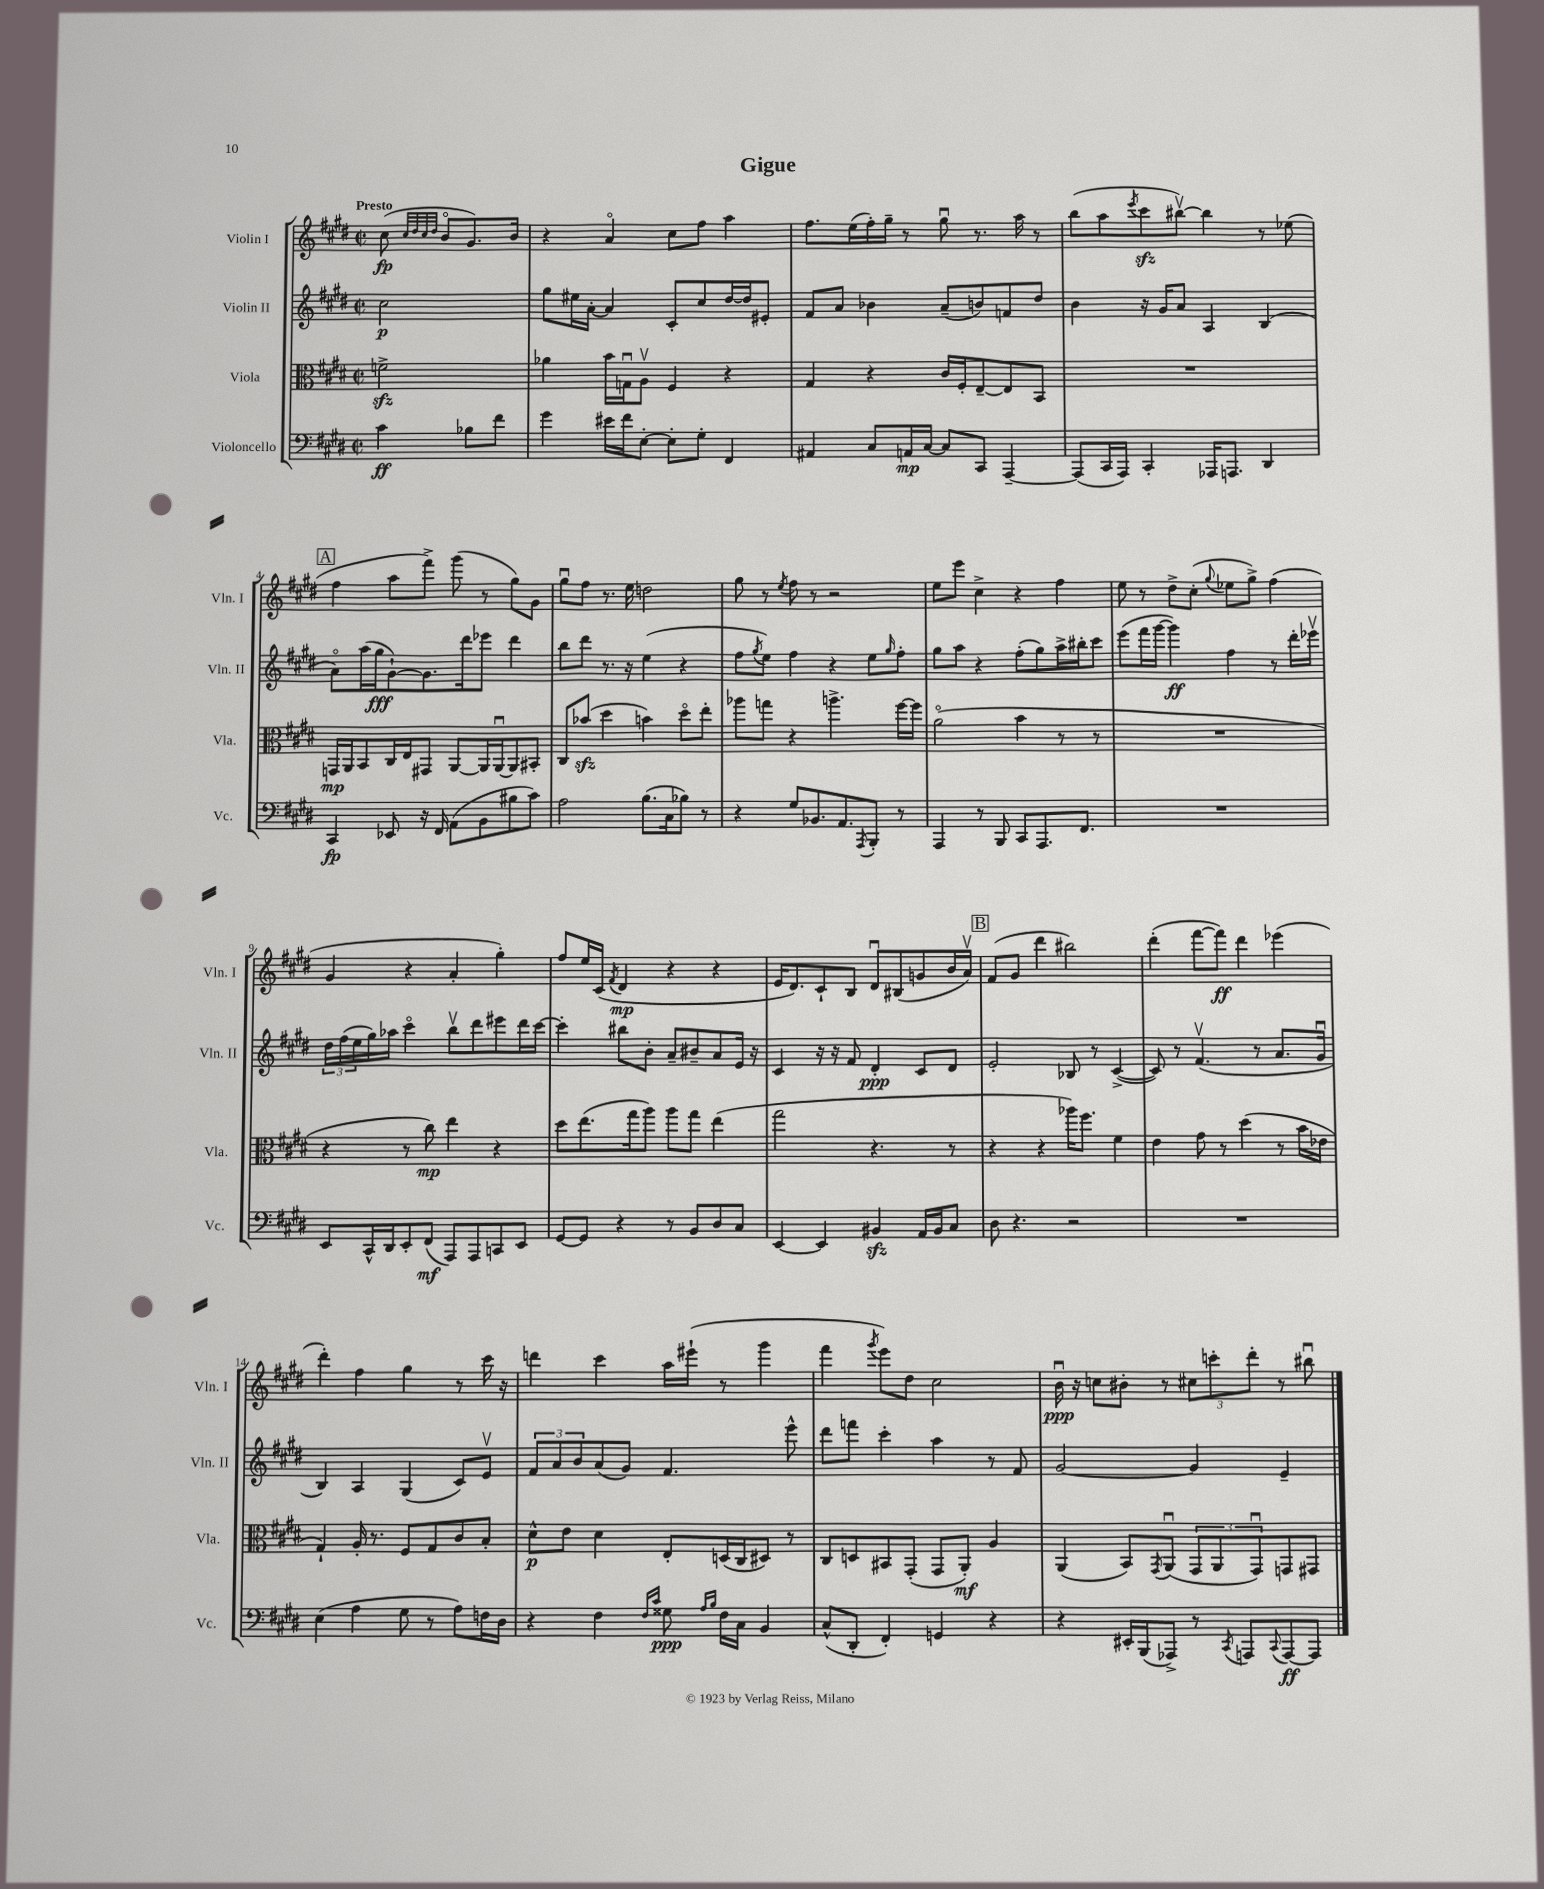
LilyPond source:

\header { title = "Gigue" }
<<
\new StaffGroup <<
\new Staff = "s0" \with { instrumentName = "Violin I" shortInstrumentName = "Vln. I" } {
    \clef treble \key e \major \defaultTimeSignature \time 2/2 \partial 2 \tempo "Presto"
    cis''8\fp( \grace { cis''32 dis''32 cis''32 dis''32 } b'8\flageolet gis'8.) b'16 |
    r4 a'4\flageolet cis''8 fis''8 a''4 |
    fis''8. e''16( fis''16-.) gis''16-- r8 gis''8\downbow r8. a''16 r8 |
    b''8( a''8 \acciaccatura { e'''8 } cis'''8\sfz bis''8~\upbow) bis''4 r8 ees''8( |
    \mark \markup { \box "A" } fis''4 a''8 fis'''8->) gis'''8( r8 gis''8) gis'8 |
    gis''8\downbow fis''8 r8. e''16 d''2 |
    gis''8 r8 \acciaccatura { e''8 } fis''8 r8 r2 |
    e''8 e'''8 cis''4-> r4 fis''4 |
    e''8 r8 dis''8-> cis''8-.( \appoggiatura { gis''8 } ees''8 gis''8->) fis''4( |
    gis'4 r4 a'4-. gis''4-.) |
    fis''8 e''16 cis'16( \acciaccatura { fis'8 } dis'4\mp r4 r4 |
    e'16 dis'8.) cis'8-! b8 dis'8\downbow bis8( g'8 b'16 a'16\upbow) |
    \mark \markup { \box "B" } fis'8( gis'8 dis'''4 bis''2) |
    dis'''4-.( fis'''8~ fis'''8\ff) dis'''4 ees'''4( |
    dis'''4-.) fis''4 gis''4 r8 cis'''16 r16 |
    d'''4 cis'''4 a''16 eis'''16-!( r8 gis'''4 |
    fis'''4 \acciaccatura { gis'''8 } e'''8) dis''8 cis''2 |
    b'16\downbow\ppp r16 c''8 bis'8-. r8 \tuplet 3/2 { cis''8 c'''8-. dis'''8-. } r8 bis''8\downbow \bar "|." |
}
\new Staff = "s1" \with { instrumentName = "Violin II" shortInstrumentName = "Vln. II" } {
    \clef treble \key e \major \defaultTimeSignature \time 2/2 \partial 2
    cis''2\p |
    gis''8 eis''16 a'16~-. a'4 cis'8-. cis''8 dis''16~ dis''16 eis'8-. |
    fis'8 a'8 bes'4 a'8--( b'8) f'8 dis''8 |
    b'4 r16 gis'16 a'8 a4 b4( |
    \mark \markup { \box "A" } a'8\flageolet) a''16( gis''16\fff gis'8~-!) gis'8. dis'''16 ees'''8 dis'''4 |
    b''8 dis'''8 r8. r16 e''4( r4 |
    fis''8 \acciaccatura { gis''8 } e''8) fis''4 r4 e''8 \grace { gis''16 } fis''8-. |
    gis''8 a''8 r4 fis''8-.( gis''8) a''16-> bis''16-. cis'''8 |
    e'''8( fis'''16 gis'''16~ gis'''4\ff) fis''4 r8 dis'''16-. ees'''16\upbow |
    \tuplet 3/2 { dis''16 fis''16( e''16 } gis''16) aes''16 cis'''4\flageolet b''8\upbow dis'''8 eis'''8 dis'''16 cis'''16~ |
    cis'''4-. bis''8 b'8-. a'8-- bis'8-- a'8 e'16 r16 |
    cis'4 r16 r16 fis'8 dis'4-.\ppp cis'8 dis'8 |
    \mark \markup { \box "B" } e'2-. bes8 r8 cis'4~->( |
    cis'8) r8 fis'4.\upbow( r8 a'8. gis'16\downbow |
    b4) a4 gis4( cis'8) e'8\upbow |
    \tuplet 3/2 { fis'8 a'8 b'8 } a'8( gis'8) fis'4. e'''8-^ |
    dis'''8 f'''8 cis'''4-. a''4 r8 fis'8 |
    gis'2~ gis'4 e'4-- \bar "|." |
}
\new Staff = "s2" \with { instrumentName = "Viola" shortInstrumentName = "Vla." } {
    \clef alto \key e \major \defaultTimeSignature \time 2/2 \partial 2
    f'2->\sfz |
    aes'4 b'16 g16\downbow a8\upbow fis4 r4 |
    gis4 r4 cis'16 fis16-. e8~-- e8 b,8 |
    R1 |
    \mark \markup { \box "A" } g,16\mp a,16 b,8 cis16 e16 gis,8 a,8~ a,16 a,16~\downbow a,8 bis,8-. |
    cis8 bes'8\sfz( dis''4 b'4) dis''8\flageolet e''8-. |
    aes''8 g''8 r4 a''4.-> fis''16~ fis''16 |
    a'2\flageolet( b'4 r8 r8 |
    R1 |
    r4 r8 cis''8\mp) e''4 r4 |
    dis''8 e''8.( gis''16 a''8) a''8 gis''8 e''4( |
    gis''2 r4. r8 |
    \mark \markup { \box "B" } r4 r4 aes''16) fis''8. fis'4 |
    e'4 gis'8 r8 dis''4( r8 b'16 ees'16 |
    gis4-!) a16-. r8. fis8 gis8 cis'8 b8-. |
    dis'8-^\p e'8 dis'4 e8-. d16( cis16 dis8) r8 |
    cis8 d8 bis,8 gis,8-.( gis,8 a,8-.\mf) a4 |
    a,4( b,8) \acciaccatura { gis,8 } a,8\downbow( \tuplet 3/2 { gis,8 a,8 gis,8\downbow) } g,8 gis,8 \bar "|." |
}
\new Staff = "s3" \with { instrumentName = "Violoncello" shortInstrumentName = "Vc." } {
    \clef bass \key e \major \defaultTimeSignature \time 2/2 \partial 2
    cis'4\ff bes8 fis'8 |
    gis'4 eis'16 fis'16 e8~-. e8-. gis8-. fis,4 |
    ais,4 cis8 a,16\mp cis16~ cis8 cis,8 a,,4~-- |
    a,,8( cis,16 a,,16) cis,4-. aes,,16 a,,8. dis,4 |
    \mark \markup { \box "A" } cis,4\fp ees,8 r16 fis,16 a,8( b,8 bis8 cis'8) |
    a2 b8.( cis16 bes8) r8 |
    r4 gis8 bes,8. a,8. \acciaccatura { a,,8 } b,,8-. r8 |
    a,,4 r8 b,,8 cis,8 a,,8. fis,8. |
    R1 |
    e,8 cis,16-^ dis,16 e,8-. fis,8\mf( a,,8) a,,8 c,8 e,8 |
    gis,8~ gis,8 r4 r8 b,8 dis8 cis8 |
    e,4~ e,4 bis,4\sfz a,16 bis,16 cis8 |
    \mark \markup { \box "B" } dis8 r4. r2 |
    R1 |
    e4( a4 gis8 r8 a8) f16 dis16 |
    r4 fis4 \grace { fis16 cis'16 } gisis8\ppp \grace { a16 b16 } fis16 cis16 b,4 |
    cis8-^( dis,8-. fis,4-.) g,4 r4 |
    r4 eis,16-. b,,16( aes,,8->) r8 \acciaccatura { cis,8 } a,,8 \appoggiatura { cis,8 } a,,8~\ff a,,8 \bar "|." |
}
>>
>>
